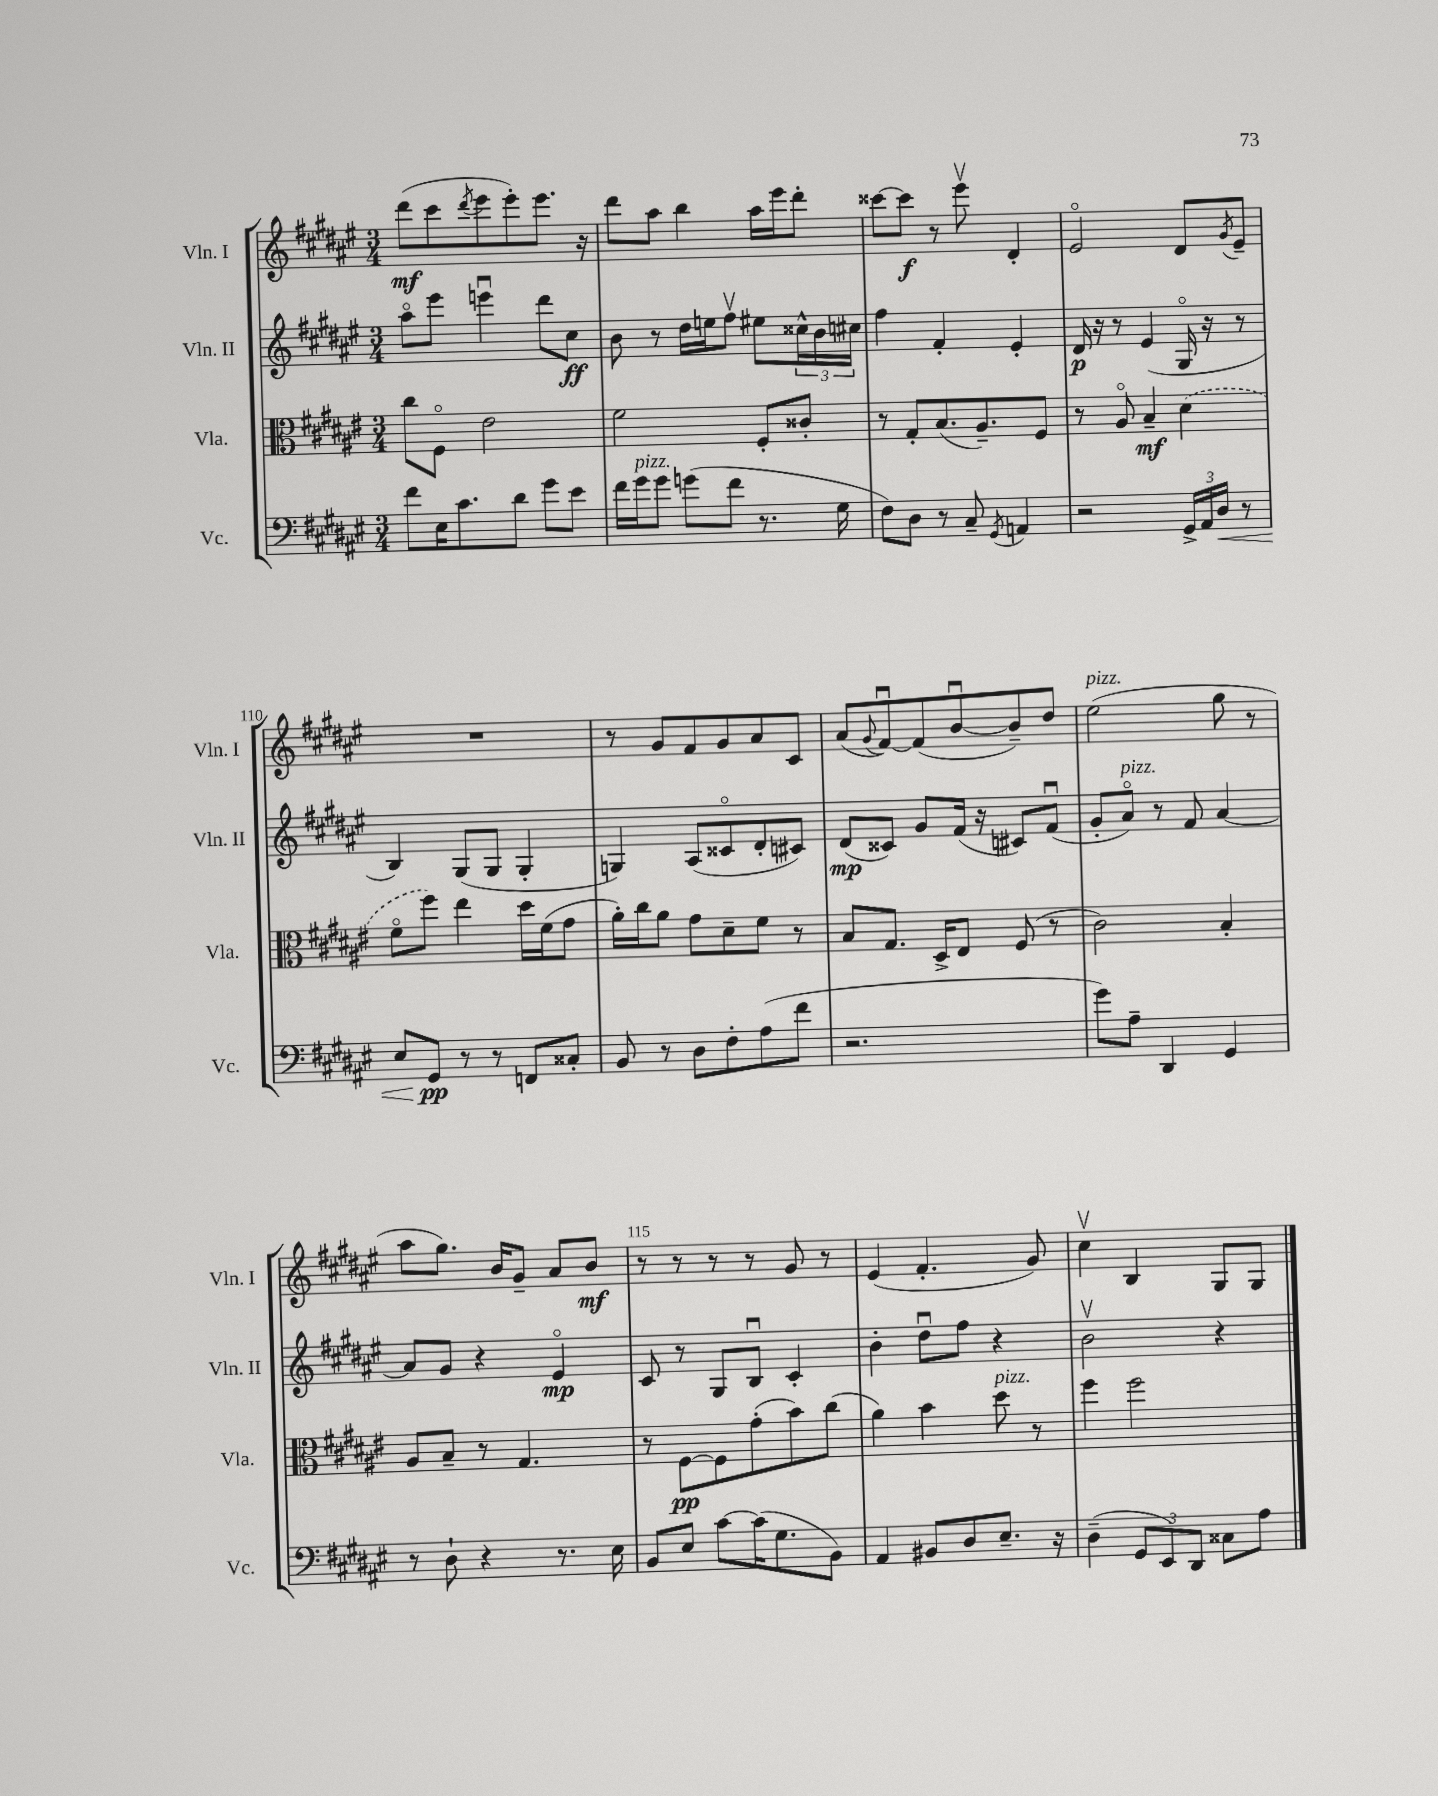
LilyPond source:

<<
\new StaffGroup <<
\new Staff = "s0" \with { instrumentName = "Vln. I" shortInstrumentName = "Vln. I" } {
    \clef treble \key fis \major \numericTimeSignature \time 3/4
    dis'''8\mf( cis'''8 \acciaccatura { dis'''8 } eis'''8 eis'''8-.) eis'''8. r16 |
    dis'''8 ais''8 b''4 ais''16 eis'''16 dis'''8-. |
    cisis'''8~ cisis'''8\f r8 eis'''8\upbow dis'4-. |
    eis'2\flageolet dis'8 \acciaccatura { gis'8 } eis'8-- |
    R2. |
    r8 gis'8 fis'8 gis'8 ais'8 cis'8 |
    ais'8( \appoggiatura { gis'8 } fis'8~\downbow) fis'8( b'8~\downbow b'8--) dis''8 |
    eis''2^\markup { \italic "pizz." }( gis''8 r8 |
    ais''8 gis''8.) b'16 gis'8-- ais'8 b'8\mf |
    r8 r8 r8 r8 gis'8 r8 |
    eis'4( fis'4.-. gis'8) |
    cis''4\upbow b4 gis8 gis8 \bar "|." |
}
\new Staff = "s1" \with { instrumentName = "Vln. II" shortInstrumentName = "Vln. II" } {
    \clef treble \key fis \major \numericTimeSignature \time 3/4
    ais''8\flageolet eis'''8 e'''4\downbow dis'''8 cis''8\ff |
    b'8 r8 dis''16 e''16 fis''8\upbow eis''8 \tuplet 3/2 { cisis''16-^ b'16 cis''16 } |
    fis''4 fis'4-. eis'4-. |
    dis'16\p r16 r8 eis'4( gis16\flageolet r16 r8 |
    b4) gis8( gis8 gis4-. |
    g4) ais8( cisis'8\flageolet dis'8-. cis'8) |
    dis'8\mp( cisis'8) gis'8 fis'16( r16 cis'8) fis'8\downbow( |
    gis'8-. ais'8\flageolet^\markup { \italic "pizz." }) r8 fis'8 ais'4~ |
    ais'8 gis'8 r4 eis'4\flageolet\mp |
    cis'8 r8 gis8 b8\downbow cis'4-. |
    b'4-. dis''8\downbow fis''8 r4 |
    b'2\upbow r4 \bar "|." |
}
\new Staff = "s2" \with { instrumentName = "Vla." shortInstrumentName = "Vla." } {
    \clef alto \key fis \major \numericTimeSignature \time 3/4
    cis''8 fis8\flageolet eis'2 |
    fis'2 fis8-. cisis'8-. |
    r8 gis8-. b8.( ais8.--) fis8 |
    r8 ais8\flageolet b4--\mf \once \slurDashed dis'4( |
    fis'8\flageolet fis''8) eis''4 dis''16 fis'16( gis'8 |
    ais'16-.) cis''16 ais'8 gis'8 dis'8-- fis'8 r8 |
    b8 gis8. dis16-> eis8 fis8( r8 |
    cis'2) b4-. |
    ais8 b8-- r8 gis4. |
    r8 fis8~\pp fis8 gis'8-.( b'8) cis''8( |
    ais'4) b'4 dis''8^\markup { \italic "pizz." } r8 |
    fis''4 fis''2 \bar "|." |
}
\new Staff = "s3" \with { instrumentName = "Vc." shortInstrumentName = "Vc." } {
    \clef bass \key fis \major \numericTimeSignature \time 3/4
    fis'8 eis16 cis'8. dis'8 gis'8 eis'8 |
    fis'16 gis'16^\markup { \italic "pizz." } gis'8 g'8( fis'8 r8. gis16 |
    fis8) dis8 r8 cis8-- \acciaccatura { gis,8 } a,4 |
    r2 \tuplet 3/2 { gis,16-> ais,16 dis16\< } r8 |
    eis8 gis,8\pp\! r8 r8 f,8 cisis8-. |
    b,8 r8 dis8 fis8-. ais8( fis'8 |
    r2. |
    gis'8) ais8-- dis,4 gis,4 |
    r8 dis8-! r4 r8. eis16 |
    b,8 eis8 cis'8~ cis'16( gis8. b,8) |
    ais,4 bis,8 dis8 eis8.-- r16 |
    dis4--( \tuplet 3/2 { gis,8 eis,8) dis,8 } cisis8 ais8 \bar "|." |
}
>>
>>
\layout { \context { \Score currentBarNumber = #106 \override BarNumber.break-visibility = ##(#f #t #t) barNumberVisibility = #(every-nth-bar-number-visible 5) } }
